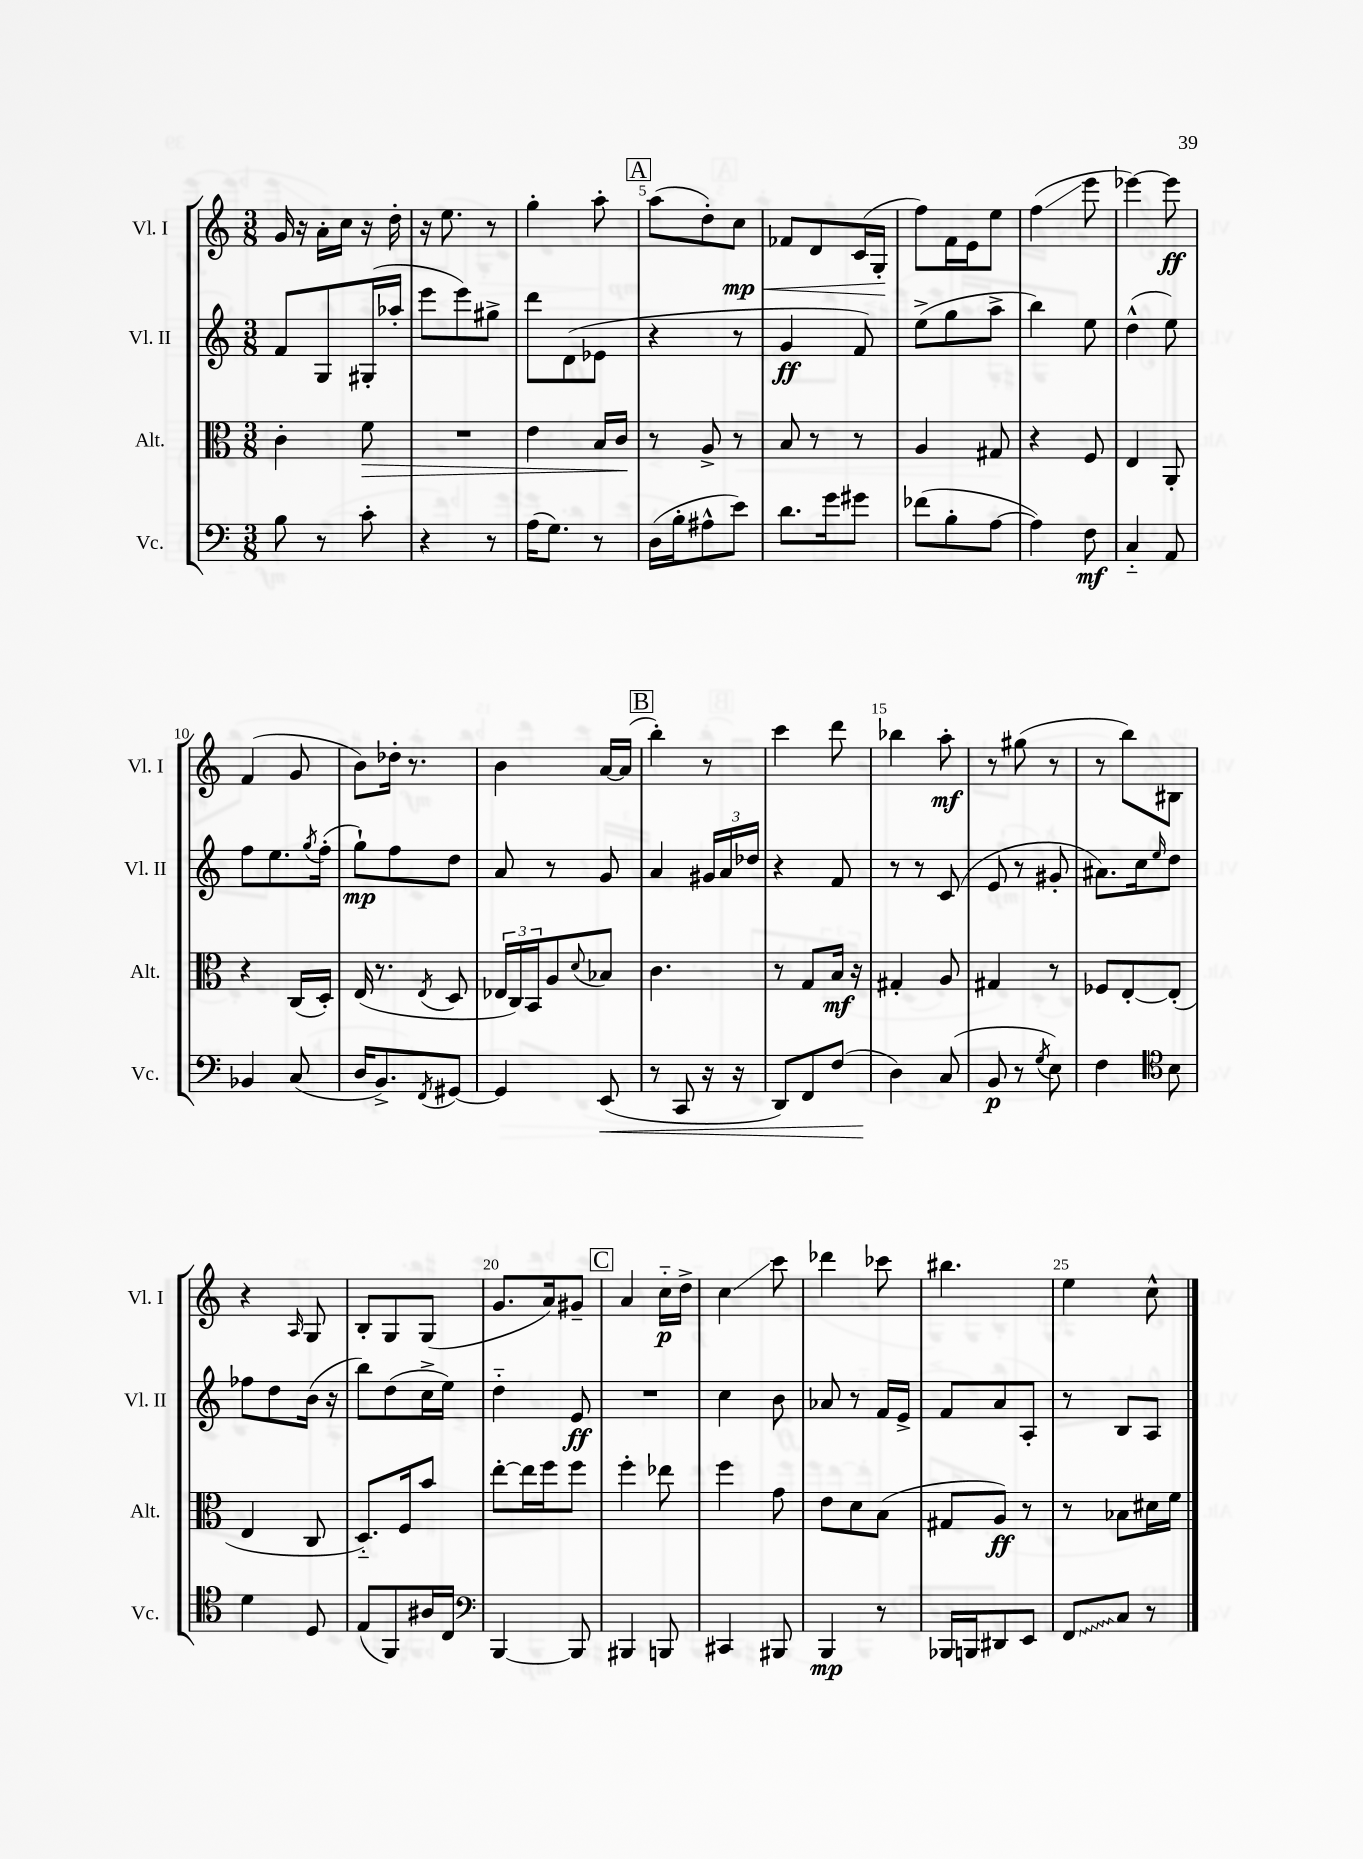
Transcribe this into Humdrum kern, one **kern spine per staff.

**kern	**kern	**kern	**kern
*staff4	*staff3	*staff2	*staff1
*clefF4	*clefC3	*clefG2	*clefG2
*k[]	*k[]	*k[]	*k[]
*M3/8	*M3/8	*M3/8	*M3/8
8B\	4c'\	8f/L	16g/
.	.	.	16r
8r	.	8G/	16a'\LL
.	.	.	16cc\JJ
8c'\	8f\	(16G#'/L	16r
.	.	16aa-'/JJ	16dd'\
=	=	=	=
4r	4.r	8eee\L	16r
.	.	.	8.ee\
.	.	8eee\)	.
8r	.	8gg#^\J	8r
=	=	=	=
(16A\LK	4e\	8ddd\L	4gg'\
8.G\J)	.	.	.
.	.	(8d\	.
8r	16B/LL	8e-\J	8aa'\
.	16c/JJ	.	.
=	=	=	=
(16D\LL	8r	4r	(8aa\L
16B'\J	.	.	.
8A#^^\	8A^/	.	8dd'\)
8e\J)	8r	8r	8cc\J
=	=	=	=
8.d\L	8B/	4g/	8f-/L
.	8r	.	8d/
16g\k	.	.	.
8g#\J	8r	8f/)	(16c/L
.	.	.	16G'/JJ
=	=	=	=
(8f-\L	4A/	(8ee^\L	8ff\L)
8B'\	.	8gg\	16f\L
.	.	.	16e\J
[8A\J	8G#/	8aa^\J	8ee\J
=	=	=	=
4A\])	4r	4bb\)	(4ff\
8F\	8F/	8ee\	8eee\
=	=	=	=
4C'~/	4E/	(4dd^^\	[4eee-\)
8AA/	8AA'/	8ee\)	8eee-\]
=	=	=	=
4BB-/	4r	8ff\L	(4f/
.	.	8.ee\	.
(8C/	(16C/LL	.	8g/
.	.	8qgg/	.
.	16D'/JJ)	(16ff'\Jk	.
=	=	=	=
16D/LK	(16E/	8gg`\L)	8b\L)
8.BB^/)	8.r	.	.
.	.	8ff\	16dd-'\Jk
.	.	.	8.r
8qFF/	8qE/	.	.
[8GG#/J	8D/	8dd\J	.
=	=	=	=
4GG#/]	24E-/LL	8a/	4b\
.	24C/)	.	.
.	24BB/J	.	.
.	8A/	8r	.
.	8qqd/	.	.
(8EE/	8B-/J	8g/	[16a/LL
.	.	.	(16a/]JJ
=	=	=	=
8r	4.c\	4a/	4bb'\)
8CC/	.	.	.
16r	.	24g#/LL	8r
.	.	24a/	.
16r	.	.	.
.	.	24dd-/JJ	.
=	=	=	=
8DD/L)	8r	4r	4ccc\
8FF/	8G/L	.	.
(8F/J	16B/Jk	8f/	8ddd\
.	16r	.	.
=	=	=	=
4D\)	4G#'/	8r	4bb-\
.	.	8r	.
(8C/	8A/	(8c/	8aa'\
=	=	=	=
8BB/	4G#/	8e/	8r
8r	.	8r	(8gg#\
8qG/	.	.	.
8E\)	8r	8g#'/	8r
=	=	=	=
4F\	8F-/L	8.a#\L)	8r
.	[8E'/	.	8bb\L)
.	.	16cc\k	.
*clefC4	*	*	*
.	.	16qqee/	.
8B\	(8E'/]J	8dd\J	8B#\J
=	=	=	=
4d\	4E/	8ff-\L	4r
.	.	8dd\	.
.	.	.	16qqA/
8D/	8C/	(16b\Jk	8G/
.	.	16r	.
=	=	=	=
(8E/L	8.D'~/L)	8bb\L)	8B'/L
8FF/)	.	(8dd\	8G/
.	16F/k	.	.
16A#/L	8b/J	16cc^\L	(8G/J
16C/JJ	.	16ee\JJ)	.
=	=	=	=
*clefF4	*	*	*
[4BBB/	[8ee'\L	4dd'~\	8.g/L
.	16ee\]L	.	.
.	16ff\J	.	16a/k)
8BBB/]	8ff\J	8e/	8g#~/J
=	=	=	=
4BBB#/	4ff'\	4.r	4a/
8BBB/	8ee-\	.	16cc'~\LL
.	.	.	16dd^\JJ
=	=	=	=
4CC#/	4ff\	4cc\	4cc\
8BBB#/	8g\	8b\	8ccc\
=	=	=	=
4BBB/	8e\L	8a-/	4ddd-\
.	8d\	8r	.
8r	(8B\J	16f/LL	8ccc-\
.	.	16e^/JJ	.
=	=	=	=
16BBB-/LL	8G#/L	8f/L	4.bb#\
16BBB/J	.	.	.
8DD#/	8A/J)	8a/	.
8EE/J	8r	8A'/J	.
=	=	=	=
8FF/L	8r	8r	4ee\
8C/J	8B-\L	8B/L	.
8r	16d#\L	8A/J	8cc^^\
.	16f\JJ	.	.
==	==	==	==
*-	*-	*-	*-
